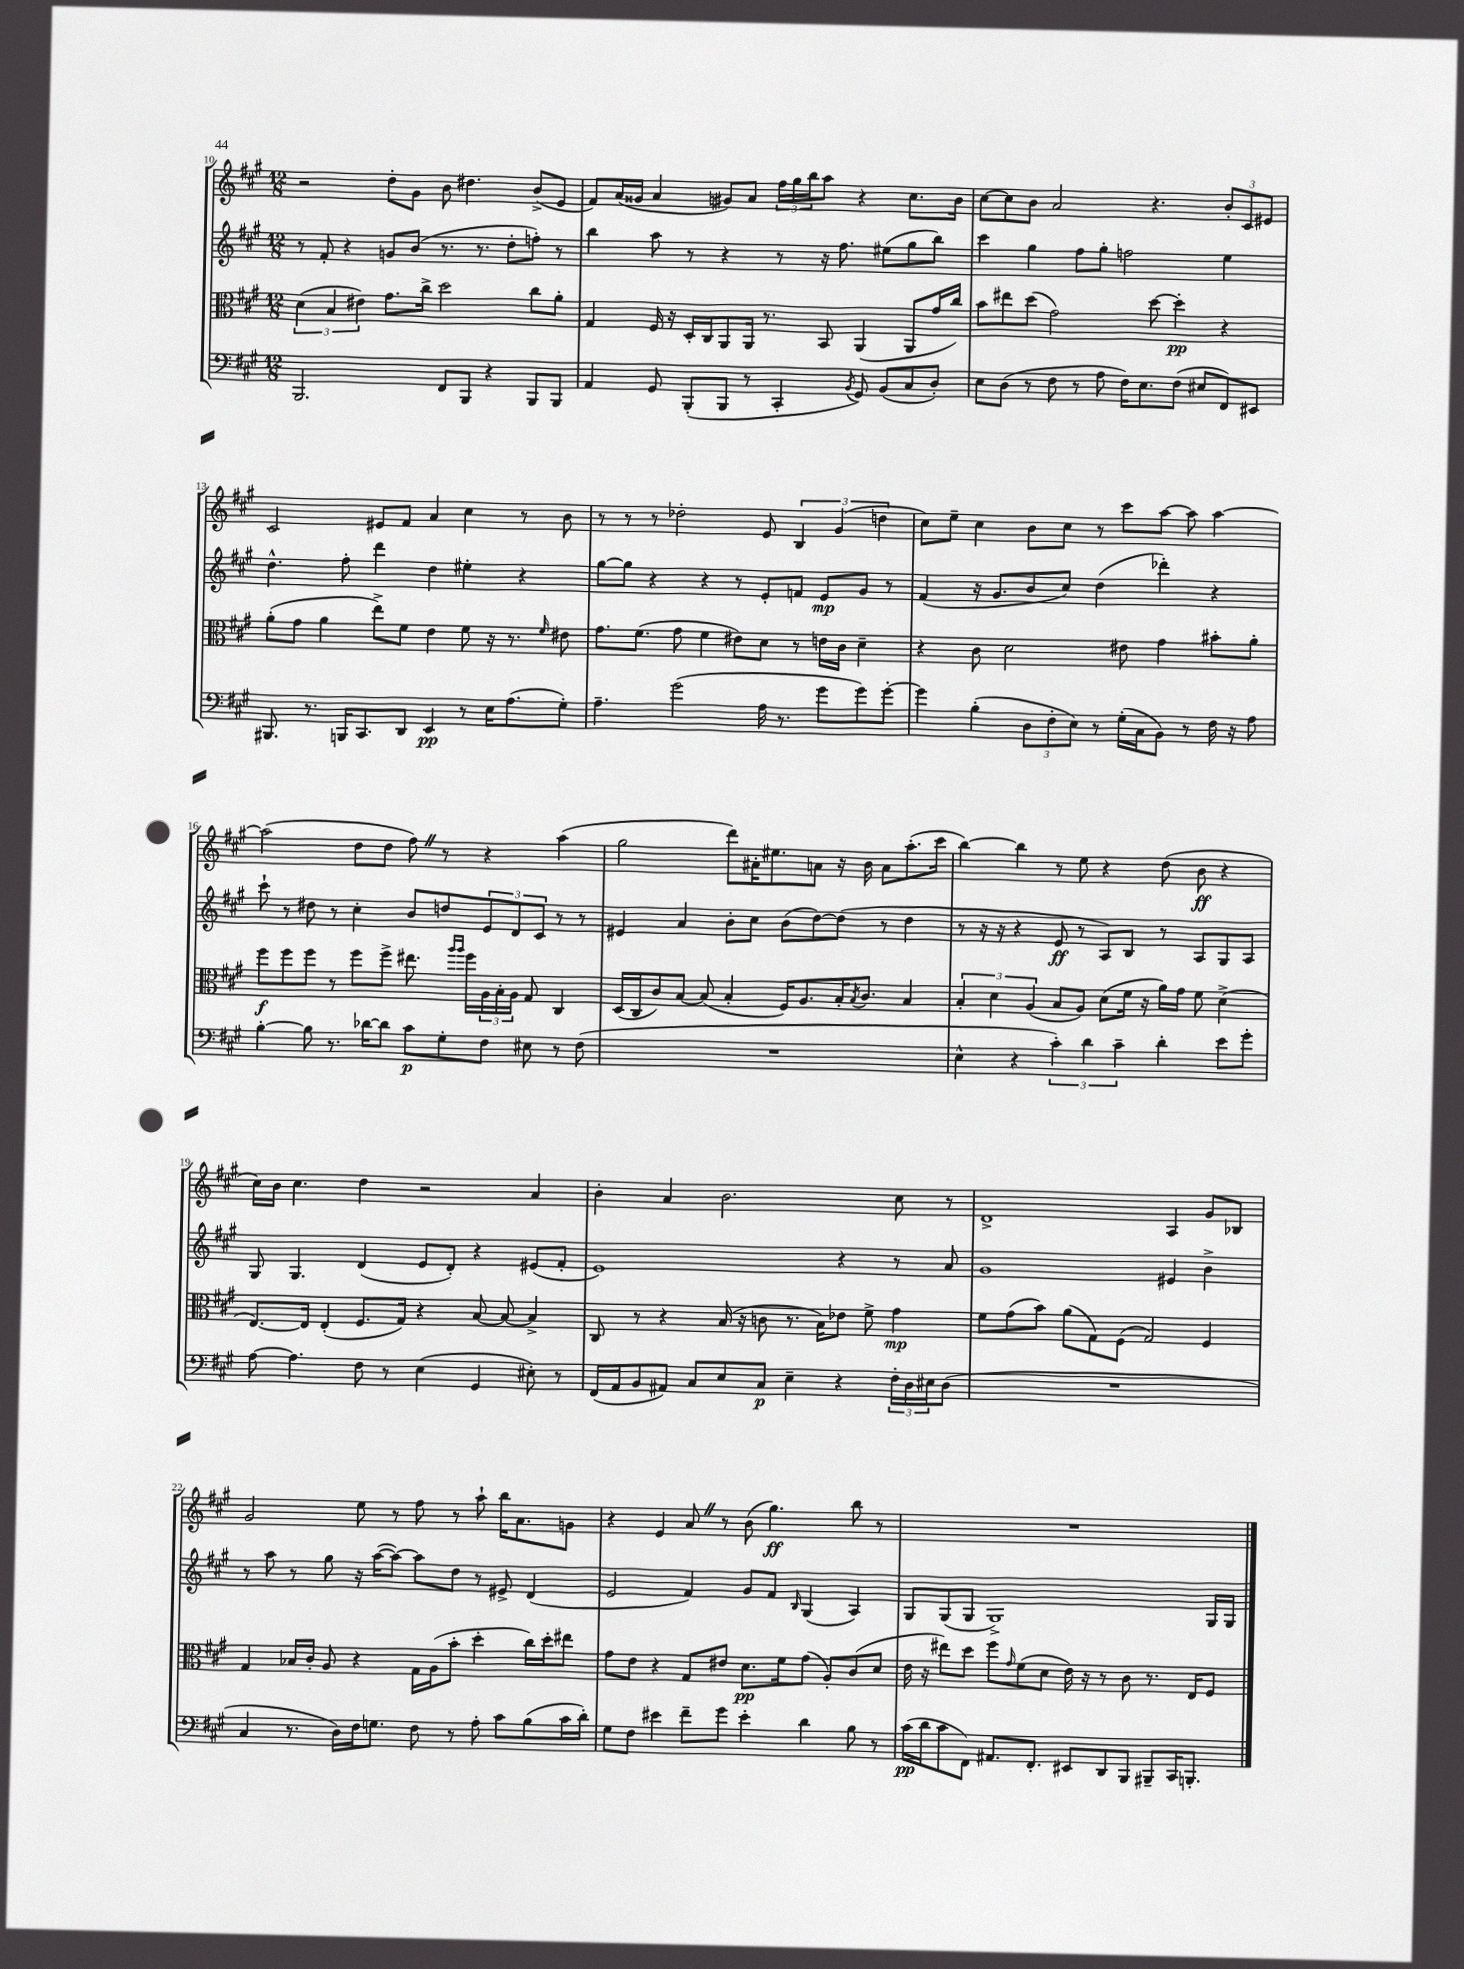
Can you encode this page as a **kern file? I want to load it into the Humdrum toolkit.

**kern	**dynam	**kern	**dynam	**kern	**dynam	**kern	**dynam
*part4	*part4	*part3	*part3	*part2	*part2	*part1	*part1
*staff4	*staff4	*staff3	*staff3	*staff2	*staff2	*staff1	*staff1
*clefF4	*	*clefC3	*	*clefG2	*	*clefG2	*
*k[f#c#g#]	*	*k[f#c#g#]	*	*k[f#c#g#]	*	*k[f#c#g#]	*
*M12/8	*	*M12/8	*	*M12/8	*	*M12/8	*
=10	=10	=10	=10	=10	=10	=10	=10
2.BBB/	.	(6d\	.	8r	.	2r	.
.	.	.	.	8f#'/	.	.	.
.	.	6B/	.	.	.	.	.
.	.	.	.	4r	.	.	.
.	.	6e#X\)	.	.	.	.	.
.	.	8.g#\L	.	8gn/L	.	8dd'\L	.
.	.	.	.	(8b/J	.	8g#\J	.
.	.	16cc#^\Jk	.	.	.	.	.
8FF#/L	.	2dd\	.	8.r	.	8b\	.
8BBB/J	.	.	.	.	.	4.dd#X\	.
.	.	.	.	8.r	.	.	.
4r	.	.	.	.	.	.	.
.	.	.	.	8dd'\L	.	.	.
8BBB/L	.	8cc#\L	.	8ffn'\J)	.	(8b^/L	.
8BBB/J	.	8a'\J	.	8r	.	8e/J	.
=11	=11	=11	=11	=11	=11	=11	=11
4AA/	.	4G#/	.	4bb\	.	8f#/L)	.
.	.	.	.	.	.	(16a/L	.
.	.	.	.	.	.	16g##X/JJ	.
8GG#/	.	16F#/	.	8aa\	.	4a/	.
.	.	16r	.	.	.	.	.
(8BBB'/L	.	16D'/LL	.	8r	.	.	.
.	.	16C#/J	.	.	.	.	.
8BBB/J	.	8AA/	.	4r	.	8g#X/L)	.
8r	.	16AA/Jk	.	.	.	8a/J	.
.	.	8.r	.	.	.	.	.
4CC#'/	.	.	.	8r	.	24ff#\LL	.
.	.	.	.	.	.	24gg#\	.
.	.	.	.	.	.	24bb\J	.
.	.	8BB/	.	16r	.	8aa\J	.
.	.	.	.	8.ff#\	.	.	.
8qBB/	.	.	.	.	.	.	.
8GG#/)	.	(4AA/	.	.	.	4r	.
(8BB/L	.	.	.	(8ee#X\L	.	.	.
8C#/	.	8AA/L	.	8gg#\	.	8.cc#\L	.
8D'/J)	.	16g#/L	.	8bb\J)	.	.	.
.	.	16cc#/JJ)	.	.	.	16b\Jk	.
=12	=12	=12	=12	=12	=12	=12	=12
8E\L	.	8b\L	.	4ccc#\	.	[8cc#\L	.
(8D\J	.	8ee#X\	.	.	.	8cc#\]	.
8r	.	(8dd\J	.	4gg#\	.	8b\J	.
8F#\	.	2g#\)	.	.	.	2a/	.
8r	.	.	.	8ff#\L	.	.	.
8A\	.	.	.	8gg#'\J	.	.	.
16F#\KL)	.	.	.	2ffn\	.	.	.
8.E\	.	.	.	.	.	.	.
.	.	[8dd\	.	.	.	4.r	.
(8F#\J	.	4dd'\]	pp	.	.	.	.
8E#X/L	.	.	.	.	.	.	.
8FF#/)	.	4r	.	4ee\	.	12b'/L	.
.	.	.	.	.	.	12c#/	.
8EE#X/J	.	.	.	.	.	.	.
.	.	.	.	.	.	12e#X/J	.
!!LO:LB:g=z
=13	=13	=13	=13	=13	=13	=13	=13
8.BBB#X/	.	(8a'\L	.	4.dd^^\	.	2c#/	.
.	.	8g#\J	.	.	.	.	.
8.r	.	.	.	.	.	.	.
.	.	4a\	.	.	.	.	.
16BBBn/KL	.	.	.	8ff#'\	.	.	.
8.CC#/	.	.	.	.	.	.	.
.	.	8ee^\L)	.	4ddd\	.	8e#X/L	.
8DD/J	.	8f#\J	.	.	.	8f#/J	.
4EE/	pp	4e\	.	4dd\	.	4a/	.
8r	.	8f#\	.	4ee#X'\	.	4cc#\	.
16E\KL	.	16r	.	.	.	.	.
(8.A\	.	8.r	.	.	.	.	.
.	.	.	.	4r	.	8r	.
.	.	16qqf#/	.	.	.	.	.
8G#'\J)	.	8e#X\	.	.	.	8b\	.
=14	=14	=14	=14	=14	=14	=14	=14
4.A~\	.	8.g#\L	.	[8gg#\L	.	8r	.
.	.	.	.	8gg#\J]	.	8r	.
.	.	(8.f#\J	.	.	.	.	.
.	.	.	.	4r	.	8r	.
(2g#\	.	8g#\	.	.	.	2dd-X'\	.
.	.	4f#\	.	4r	.	.	.
.	.	8e#X\L)	.	8r	.	.	.
16A\	.	8d\J	.	8e'/L	.	8e/	.
8.r	.	.	.	.	.	.	.
.	.	8r	.	8fn/J	.	6B/	.
8g#\L	.	16en\LL	.	8e/L	mp	.	.
.	.	.	.	.	.	(6g#/	.
.	.	16c#\JJ	.	.	.	.	.
8g#\)	.	4d~\	.	8g#/J	.	.	.
.	.	.	.	.	.	6ddn\	.
[8g#'\J	.	.	.	8r	.	.	.
=15	=15	=15	=15	=15	=15	=15	=15
4g#\]	.	4r	.	(4f#/	.	8cc#\L)	.
.	.	.	.	.	.	8ee~\J	.
(4B'\	.	8c#\	.	16r	.	4cc#\	.
.	.	.	.	8.g#/L	.	.	.
.	.	2d\	.	.	.	.	.
12D\L	.	.	.	8b/	.	8b\L	.
12F#'\	.	.	.	.	.	.	.
.	.	.	.	8cc#/J)	.	8cc#\J	.
12E\J)	.	.	.	.	.	.	.
8r	.	.	.	(4dd\	.	8r	.
(16G#'\LL	.	8e#X\	.	.	.	8ccc#\L	.
16C#\J	.	.	.	.	.	.	.
8BB\J)	.	4g#\	.	4ddd-X'\)	.	[8aa\J	.
8r	.	.	.	.	.	8aa\]	.
16F#\	.	8b#X'\L	.	4r	.	[4aa\	.
16r	.	.	.	.	.	.	.
8A\	.	8a'\J	.	.	.	.	.
!!LO:LB:g=z
=16	=16	=16	=16	=16	=16	=16	=16
[4B'\	.	8ff#\L	f	8ccc#`\	.	(2aa\]	.
.	.	8ff#\	.	8r	.	.	.
8B\]	.	8ff#\J	.	8dd#X\	.	.	.
8.r	.	8r	.	8r	.	.	.
.	.	8ff#\L	.	4cc#'\	.	8dd\L	.
[16d-X\KL	.	.	.	.	.	.	.
8d-\J]	.	8ff#^\J	.	.	.	8dd\J	.
8c#\L	p	8.ee#X\	.	8b/L	.	8ff#Z\)	.
8G#'\	.	.	.	8ddn/	.	8r	.
.	.	16qqaa/LL	.	.	.	.	.
.	.	16qqaa/JJ	.	.	.	.	.
.	.	16ff#\LL	.	.	.	.	.
8F#\J	.	24A\	.	12e/	.	4r	.
.	.	24B'\	.	.	.	.	.
.	.	24A\JJ	.	12d/	.	.	.
8E#X\	.	8G#/	.	.	.	.	.
.	.	.	.	12c#/J	.	.	.
8r	.	4C#/	.	8r	.	(4aa\	.
(8F#\	.	.	.	8r	.	.	.
=17	=17	=17	=17	=17	=17	=17	=17
1.r	.	(16D/LL	.	4e#X/	.	2gg#\	.
.	.	16C#/J	.	.	.	.	.
.	.	8c#/)	.	.	.	.	.
.	.	[8B/J	.	4a/	.	.	.
.	.	(8B/]	.	.	.	.	.
.	.	4B'/	.	8b'\L	.	8ddd\L)	.
.	.	.	.	8cc#\J	.	16a#X'\K	.
.	.	.	.	.	.	8.ee#X\	.
.	.	16F#/KL)	.	(8b\L	.	.	.
.	.	8.A/	.	.	.	.	.
.	.	.	.	[8dd\)	.	8an\J	.
.	.	16B'/K	.	(8dd\J]	.	16r	.
.	.	8qB/	.	.	.	.	.
.	.	8.c#/J	.	.	.	16b\	.
.	.	.	.	8r	.	8a\L	.
.	.	4B/	.	4dd\	.	(8.aa'\	.
.	.	.	.	.	.	16ccc#\Jk	.
=18	=18	=18	=18	=18	=18	=18	=18
4E^^\	.	6B'/	.	8r	.	[4bb\)	.
.	.	.	.	16r	.	.	.
.	.	6d\	.	.	.	.	.
.	.	.	.	16r	.	.	.
4r	.	.	.	4r	.	4bb\]	.
.	.	(6A/	.	.	.	.	.
6c#'\)	.	8B/L	.	8e/	ff	8r	.
.	.	8A/J)	.	8r	.	8ee\	.
6d\	.	.	.	.	.	.	.
.	.	(8d\L	.	8A/L)	.	4r	.
6c#~\	.	.	.	.	.	.	.
.	.	16f#\Jk	.	8B/J	.	.	.
.	.	16r	.	.	.	.	.
4d'\	.	16a\LL)	.	8r	.	(8dd\	.
.	.	16g#\JJ	.	.	.	.	.
.	.	8f#\	.	8A/L	.	8b\	ff
8e\L	.	(4d^\	.	8G#/	.	4r	.
8g#'\J	.	.	.	8A/J	.	.	.
!!LO:LB:g=z
=19	=19	=19	=19	=19	=19	=19	=19
[8A\	.	[8.E/L)	.	8G#/	.	16cc#\LL)	.
.	.	.	.	.	.	16b\JJ	.
4.A\]	.	.	.	4.G#/	.	4.cc#\	.
.	.	16E/Jk]	.	.	.	.	.
.	.	(4E'/	.	.	.	.	.
8F#\	.	8.F#/L	.	(4d/	.	4dd\	.
8r	.	.	.	.	.	.	.
.	.	16G#/Jk)	.	.	.	.	.
(4E\	.	4r	.	8e/L	.	2r	.
.	.	.	.	8d'/J)	.	.	.
4GG#/	.	[8B/	.	4r	.	.	.
.	.	8B/_	.	.	.	.	.
8E#X'\)	.	4B^/]	.	(8e#X/L	.	4a/	.
8r	.	.	.	8f#'/J	.	.	.
=20	=20	=20	=20	=20	=20	=20	=20
(16FF#/LL	.	8C#/	.	1e)	.	4b'\	.
16AA/J	.	.	.	.	.	.	.
8BB/	.	8r	.	.	.	.	.
8AA#X/J)	.	4r	.	.	.	4a/	.
8C#/L	.	.	.	.	.	.	.
8E/	.	(16B/	.	.	.	2.b\	.
.	.	16r	.	.	.	.	.
8C#/J	p	8cn\	.	.	.	.	.
4E~\	.	8.r	.	.	.	.	.
.	.	16B\KL)	.	.	.	.	.
4r	.	8e-X\J	.	4r	.	.	.
.	.	8f#^\	.	.	.	.	.
24F#'\LL	.	4g#\	mp	8r	.	8cc#\	.
24D\	.	.	.	.	.	.	.
24E#X\J	.	.	.	.	.	.	.
(8D\J	.	.	.	8a/	.	8r	.
=21	=21	=21	=21	=21	=21	=21	=21
1.r	.	8f#\L	.	1g#	.	1d^	.
.	.	(8g#\	.	.	.	.	.
.	.	8b\J)	.	.	.	.	.
.	.	(8a\L	.	.	.	.	.
.	.	8G#\)	.	.	.	.	.
.	.	(8F#\J	.	.	.	.	.
.	.	2G#/)	.	.	.	.	.
.	.	.	.	4e#X/	.	4A/	.
.	.	4F#/	.	4b^\	.	8g#/L	.
.	.	.	.	.	.	8B-X/J	.
!!LO:LB:g=z
=22	=22	=22	=22	=22	=22	=22	=22
4C#/	.	4G#/	.	8r	.	2g#/	.
.	.	.	.	8aa\	.	.	.
8.r	.	16B-X/LL	.	8r	.	.	.
.	.	16c#'/JJ	.	.	.	.	.
.	.	8A/	.	8gg#\	.	.	.
16D\LL)	.	.	.	.	.	.	.
16F#\J	.	4r	.	16r	.	8ee\	.
8.Gn\J	.	.	.	([16aa\KL	.	.	.
.	.	.	.	8aa\J_)	.	8r	.
8F#\	.	16G#\LL	.	8aa\L]	.	8ff#\	.
.	.	(16A\J	.	.	.	.	.
8r	.	8b'\J	.	8dd\J	.	8r	.
8A'\	.	4dd'\	.	8r	.	8aa`\	.
8c#\L	.	.	.	8e#X^/	.	16bb\KL	.
.	.	.	.	.	.	8.a\	.
(8B\	.	16cc#\LL)	.	(4d/	.	.	.
.	.	16dd'\J	.	.	.	.	.
16c#\L	.	8ee#X\J	.	.	.	8gn\J	.
16d'\JJ)	.	.	.	.	.	.	.
=23	=23	=23	=23	=23	=23	=23	=23
8G#\L	.	8g#\L	.	2e/	.	4r	.
8F#\J	.	8e\J	.	.	.	.	.
4e#X\	.	4r	.	.	.	4e/	.
8f#~\L	.	8G#/L	.	4f#/)	.	8aZ/	.
8g#\J	.	8e#X/J	.	.	.	8r	.
4e#'\	.	8.d\L	pp	8g#/L	.	(8b\	.
.	.	.	.	8f#/J	.	4.gg#\)	ff
.	.	16f#\k	.	.	.	.	.
.	.	.	.	16qqB/	.	.	.
4d\	.	(8g#\J	.	(4G#/	.	.	.
.	.	8A'/L)	.	.	.	.	.
8B\	.	(8c#/	.	4A/)	.	8bb\	.
8r	.	8d/J	.	.	.	8r	.
=24	=24	=24	=24	=24	=24	=24	=24
(16c#\LL	pp	16e\	.	8G#/L	.	1.r	.
16d\J	.	16r	.	.	.	.	.
8c#\	.	8ee#X\L)	.	(8G#/	.	.	.
8FF#\J)	.	8dd\J	.	8G#/J	.	.	.
8.AA#X/L	.	8ff#\L	.	1G#^)	.	.	.
.	.	16qqg#/	.	.	.	.	.
.	.	(8f#\	.	.	.	.	.
8.FF#'/J	.	.	.	.	.	.	.
.	.	8d\J	.	.	.	.	.
8EE#X/L	.	16e\)	.	.	.	.	.
.	.	16r	.	.	.	.	.
8DD/	.	8r	.	.	.	.	.
8BBB/J	.	8c#\	.	.	.	.	.
8BBB#X~/L	.	8.r	.	.	.	.	.
16CC#/K	.	.	.	.	.	.	.
8.BBBn'/J	.	16E/KL	.	.	.	.	.
.	.	8F#/J	.	16G#/LL	.	.	.
.	.	.	.	16G#/JJ	.	.	.
==	==	==	==	==	==	==	==
*-	*-	*-	*-	*-	*-	*-	*-
